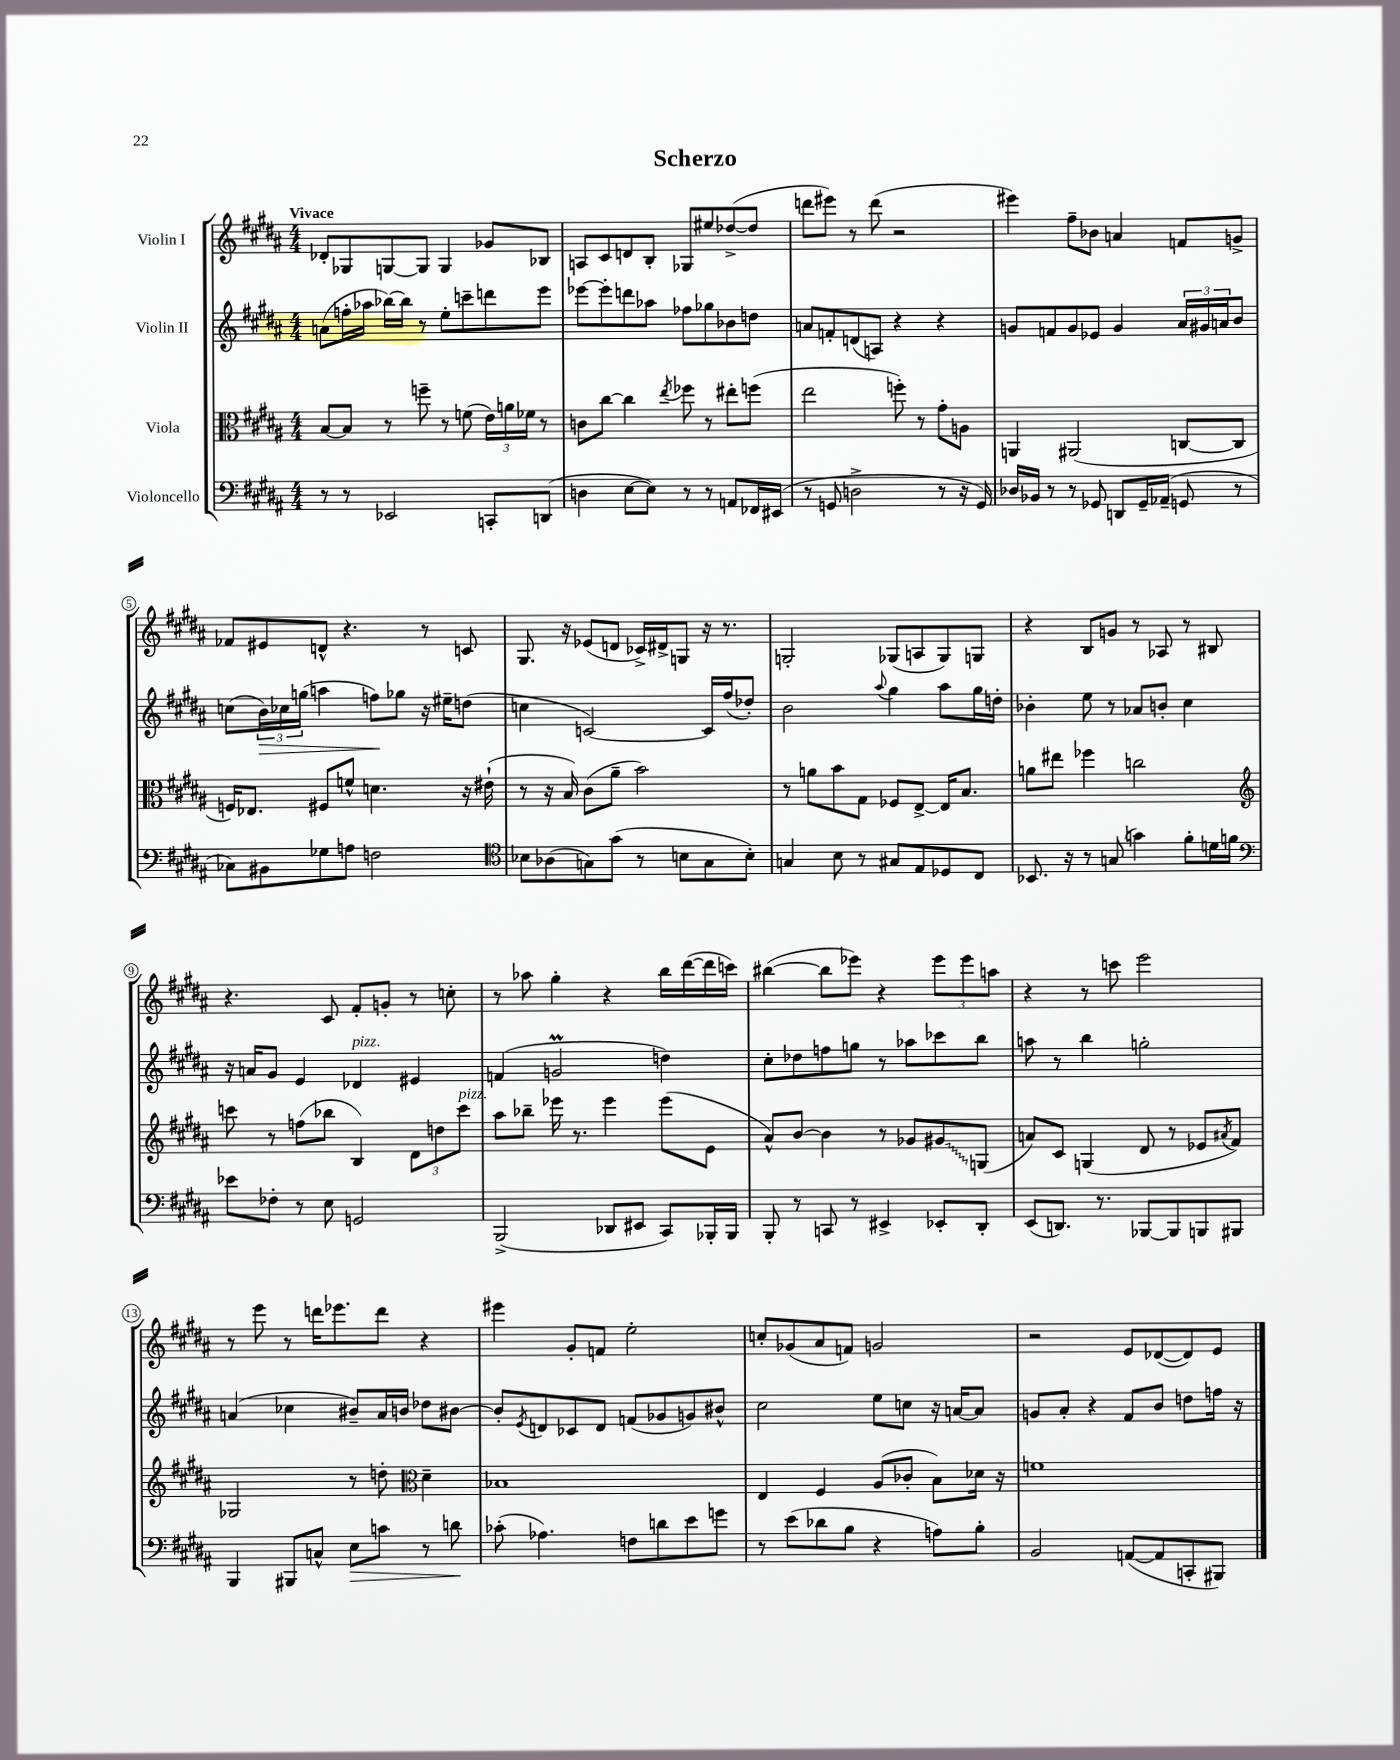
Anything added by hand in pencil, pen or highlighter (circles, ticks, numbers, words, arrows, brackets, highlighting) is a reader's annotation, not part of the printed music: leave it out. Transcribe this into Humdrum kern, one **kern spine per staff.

**kern	**kern	**kern	**kern
*staff4	*staff3	*staff2	*staff1
*clefF4	*clefC3	*clefG2	*clefG2
*k[f#c#g#d#a#]	*k[f#c#g#d#a#]	*k[f#c#g#d#a#]	*k[f#c#g#d#a#]
*M4/4	*M4/4	*M4/4	*M4/4
8r	[8B	(8a	8d-'
8r	8B]	16ff'	8G-
.	.	16aa-	.
2EE-	8r	[16bb-)	[8G
.	.	16bb-]	.
.	8ff~	8r	8G]
.	8r	8ee'	4G
.	(8f	8ccc~	.
8CC'	24e)	8ddd	8g-
.	24a	.	.
.	24f-	.	.
(8DD	8r	8eee	8B-
=	=	=	=
4D	8c	[8eee-	8A
.	[8cc#	8eee-']	8c#
[8E	4cc#]	8ddd	8d
8E])	.	8aa-	8B'
.	8qee	.	.
8r	8ff-	8ff-	8G-
8r	8r	8gg-	8ee#
8AA	8ee#'	8b-	([8dd-^
16FF-	(8ff	8dd	8dd-]
(16EE#	.	.	.
=	=	=	=
8r	2ee	8a	8ddd
8GG	.	8f'	8eee#)
2D^	.	(8d	8r
.	.	8A)	(8ddd
.	8ff')	4r	2r
.	8r	.	.
8r	8g#'	4r	.
16r	8A	.	.
16GG)	.	.	.
=	=	=	=
16D-	4AA	8g	4eee#)
16BB-	.	.	.
8r	.	8f	.
8r	(2AA#	8g	8ff#~
8GG-	.	8e-	8b-
8DD	.	4g	4a
16GG-~	.	.	.
(16AA-~	.	.	.
8GG	[8C	24a#	8f
.	.	24g#	.
.	.	24a	.
8r	8C]	8b	8g^
=	=	=	=
8C-)	16F)	(8cc	8f-
.	8.E-	.	.
8BB#	.	24b)	8e#
.	.	24cc-	.
.	.	(24gg	.
8G-	8F#	4aa	8d^^
8A	8f^^	.	4.r
2F	4.d	8ff)	.
.	.	8gg-	.
.	.	16r	8r
.	.	16ee#~	.
.	16r	(8dd	8c
.	(16e#`	.	.
=	=	=	=
*clefC4	*	*	*
8B-	8r	4cc	8.G#
(8A-	16r	.	.
.	16B)	.	16r
8G)	(8c#	[2c)	(8e-
(8g#	8a#~	.	8d
8r	2b)	.	16c-^)
.	.	.	16d#^
8B	.	.	8G
8G	.	16c]	16r
.	.	(16ff#	8.r
8B')	.	8dd-')	.
=	=	=	=
4G	8r	2b	2G'
.	8a	.	.
8B	8b	.	.
8r	8G#	.	.
.	.	8qqaa#	.
8G#	8F-	4gg#	(8G-
8E	[8E^	.	8A
8D-	16E]	8aa#	8G-)
.	8.B	.	.
8C#	.	16gg#	8G
.	.	16dd'	.
=	=	=	=
8.BB-	8a	4b-'	4r
.	8ee#	.	.
16r	.	.	.
8r	4ff-	8ee	8B
(8G	.	8r	8g
4g)	2cc	8a-	8r
.	.	8b'	8A-
8f#'	.	4cc#	8r
16d	.	.	8B#
16f	.	.	.
=	=	=	=
*clefF4	*clefG2	*	*
8e-	8ccc	16r	4.r
.	.	16a	.
8F-'	8r	8g#	.
8r	(8ff	4e	.
8E	8bb-	.	8c#
2GG	4B)	4d-	8f#'
.	.	.	8g'
.	12d#	4e#	8r
.	12dd	.	.
.	.	.	8cc'
.	12ccc	.	.
=	=	=	=
(2BBB^	8aa#	(4f	8r
.	8bb-~	.	8aa-
.	16eee-	2g	4gg#'
.	8.r	.	.
8DD-	4eee-	.	4r
8EE#	.	.	.
8CC#)	(8eee-	4dd)	16bb
.	.	.	([16ddd#
16BBB-'	8e	.	16ddd#]
16BBB-	.	.	16ccc)
=	=	=	=
8BBB'	8a#^^)	8cc#'	([4bb#
8r	[8b	8dd-	.
8CC	4b]	8ff	8bb#]
8r	.	8gg	8eee-)
4EE#^	8r	8r	4r
.	8g-	8aa-	.
8EE-'	8g#	8ccc-	12eee-
.	.	.	12eee-
8DD#'	(8G	8bb	.
.	.	.	12aa
=	=	=	=
(8EE	8a)	8aa	4r
8.DD)	8c#	8r	.
.	(4G	4bb	8r
8.r	.	.	.
.	.	.	8ccc
[8BBB-	8d#	2gg'	2eee
8BBB-]	8r	.	.
8BBB	8e-	.	.
.	8qa#	.	.
8BBB#	8f#)	.	.
=	=	=	=
4BBB	2G-	(4a	8r
.	.	.	8eee
8BBB#	.	4cc-	8r
8C^^	.	.	16ddd
.	.	.	8.eee-
8E	8r	8b#~)	.
8c	8dd'	16a	8ddd
.	.	16b	.
*	*clefC3	*	*
8r	4d#~	8dd-	4r
8d	.	[8b#	.
=	=	=	=
(8c-'	1B-	8b#']	4eee#
.	.	8qe	.
4.A-)	.	8d	.
.	.	8c-	8g#'
.	.	8d	8f
8F	.	(8f	2ee'
8d	.	8g-	.
8e	.	8g)	.
8g	.	8b#^^	.
=	=	=	=
8r	4E	2cc#	8cc'
(8e	.	.	(8g-
8d-	4F#	.	8a#
8B	.	.	8f)
4r	(8A#	8ee	2g
.	8c-'	8cc	.
8A)	8B)	16r	.
.	.	[16a	.
8B'	16d-	8a]	.
.	16r	.	.
=	=	=	=
2BB	1f	8g	2r
.	.	8a#'	.
.	.	4r	.
([8AA	.	8f#	8e
8AA]	.	8b	([8d-
8CC'	.	8dd	8d-])
8BBB#)	.	16ff	8e
.	.	16r	.
==	==	==	==
*-	*-	*-	*-
